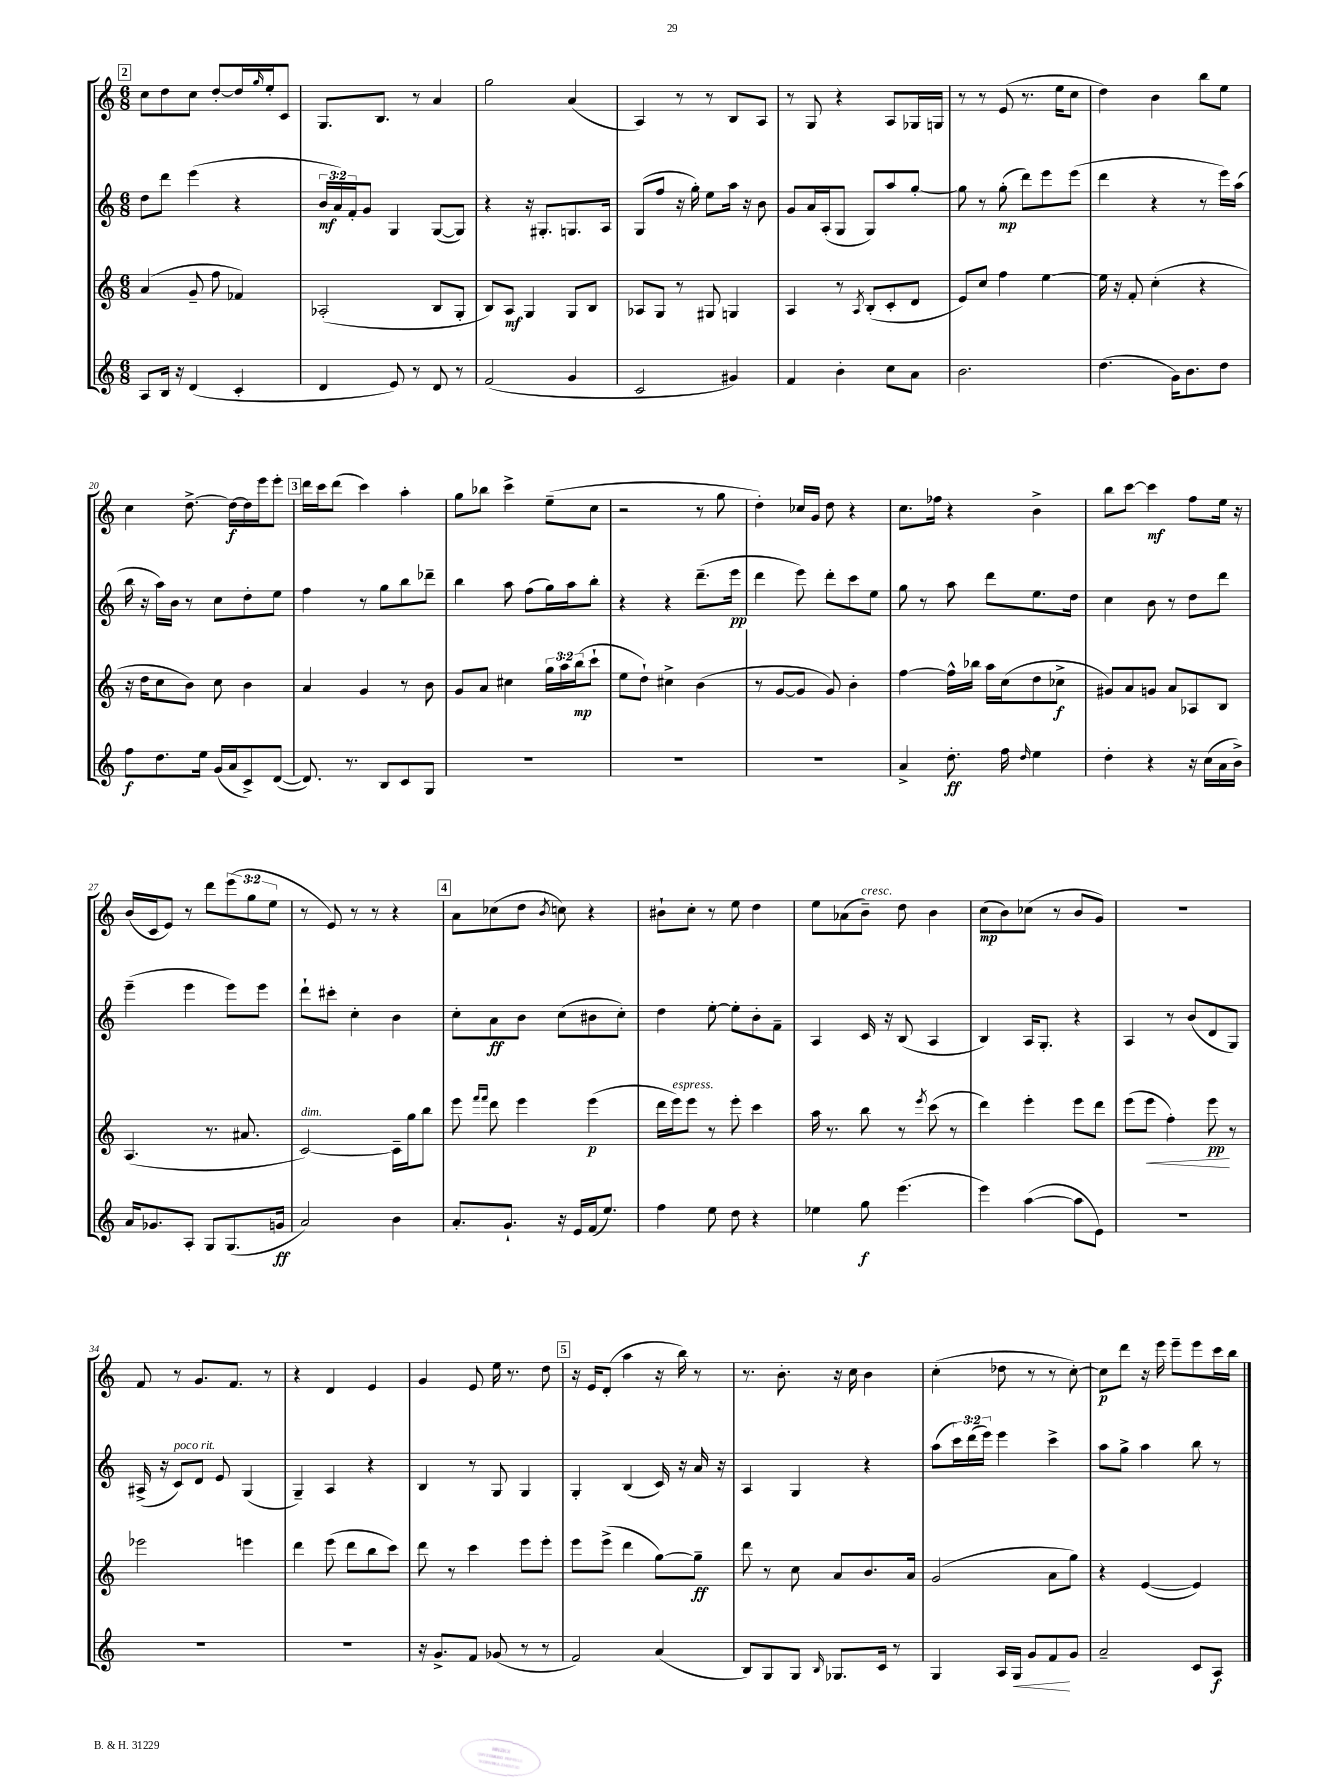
<<
\new StaffGroup <<
\new Staff = "s0" {
    \clef treble \key c \major \numericTimeSignature \time 6/8 \override Staff.TupletNumber.text = #tuplet-number::calc-fraction-text
    \mark \markup { \box "2" } c''8 d''8 c''8 d''8~-. d''16 \grace { g''16 } e''16-. c'8 |
    g8. b8. r8 a'4 |
    g''2 a'4( |
    a4) r8 r8 b8 a8 |
    r8 g8 r4 a8 ges16 g16 |
    r8 r8 e'8( r8. e''16 c''8 |
    d''4) b'4 b''8 e''8 |
    c''4 d''8.~-> d''16~\f d''16 e'''16 e'''8-. |
    \mark \markup { \box "3" } d'''16 c'''16 d'''8( c'''4) a''4-. |
    g''8 bes''8 c'''4-> e''8--( c''8 |
    r2 r8 g''8 |
    d''4-.) ces''16 g'16 d''8 r4 |
    c''8. fes''16 r4 b'4-> |
    b''8 c'''8~ c'''4\mf f''8 e''16 r16 |
    b'16( c'16 e'8) r8 d'''8 \tuplet 3/2 { e'''8( g''8 e''8 } |
    r8 e'8) r8 r8 r4 |
    \mark \markup { \box "4" } a'8 ces''8( d''8 \acciaccatura { b'8 } c''8) r4 |
    bis'8-! c''8-. r8 e''8 d''4 |
    e''8 aes'8( b'8--^\markup { \italic "cresc." }) d''8 b'4 |
    c''8\mp( b'8) ces''8( r8 b'8 g'8) |
    R2. |
    f'8 r8 g'8. f'8. r8 |
    r4 d'4 e'4 |
    g'4 e'8 e''16 r8. d''8 |
    \mark \markup { \box "5" } r16 e'16 d'8-.( a''4 r16 b''16) r8 |
    r8. b'8.-. r16 c''16 b'4 |
    c''4-.( des''8 r8 r8 c''8~-.) |
    c''8\p d'''8 r16 e'''16 e'''8-- e'''8 c'''16 b''16 \bar "|." |
}
\new Staff = "s1" {
    \clef treble \key c \major \numericTimeSignature \time 6/8 \override Staff.TupletNumber.text = #tuplet-number::calc-fraction-text
    \mark \markup { \box "2" } d''8 d'''8 e'''4( r4 |
    \tuplet 3/2 { b'16\mf a'16) f'16-. } g'8 g4 g8~( g8) |
    r4 r16 gis8.-. g8. a16 |
    g8( f''8 r16 g''16-.) e''8 a''16 r16 b'8 |
    g'8 a'16 a16-.( g8 g8) a''8 g''8~-. |
    g''8 r8 g''8-.\mp( d'''8) e'''8 e'''8( |
    d'''4 r4 r8 e'''16) a''16( |
    b''16 r16 a''16) b'16 r8 c''8 d''8-. e''8 |
    \mark \markup { \box "3" } f''4 r8 g''8 b''8 des'''8-- |
    b''4 a''8 f''8( g''16) a''16 b''8-. |
    r4 r4 d'''8.--( e'''16\pp |
    d'''4 e'''8) d'''8-. c'''8 e''8 |
    g''8 r8 a''8 d'''8 e''8. d''16 |
    c''4 b'8 r8 d''8 d'''8 |
    e'''4--( e'''4 e'''8) e'''8 |
    d'''8-! cis'''8-. c''4-. b'4 |
    \mark \markup { \box "4" } c''8-. a'8\ff b'8 c''8( bis'8 c''8-.) |
    d''4 e''8~-. e''8-. b'8-. f'8-- |
    a4 c'16 r16 b8( a4 |
    b4) a16 g8.-. r4 |
    a4 r8 b'8( d'8 g8) |
    ais16->( r16 c'8^\markup { \italic "poco rit." }) d'8 e'8 g4( |
    g4--) a4 r4 |
    b4 r8 g8 g4 |
    \mark \markup { \box "5" } g4-. b4( c'16) r16 a'16 r16 |
    a4 g4 r4 |
    a''8( \tuplet 3/2 { c'''16) d'''16( e'''16) } e'''4 c'''4-> |
    a''8 g''8-> a''4 b''8 r8 \bar "|." |
}
\new Staff = "s2" {
    \clef treble \key c \major \numericTimeSignature \time 6/8 \override Staff.TupletNumber.text = #tuplet-number::calc-fraction-text
    \mark \markup { \box "2" } a'4( g'8-- f''8 fes'4) |
    aes2-.( b8 g8-. |
    b8) a8\mf g4 g8 b8 |
    aes8 g8 r8 gis8 g4 |
    a4 r8 \acciaccatura { a8 } b8-.( c'8-. d'8 |
    e'8) c''8 f''4 e''4~ |
    e''16 r16 f'8-. c''4-.( r4 |
    r16 d''16 c''8 b'8) c''8 b'4 |
    \mark \markup { \box "3" } a'4 g'4 r8 b'8 |
    g'8 a'8 cis''4 \tuplet 3/2 { g''16 a''16 b''16\mp( } c'''8-! |
    e''8 d''8-!) cis''4-> b'4( |
    r8 g'8~ g'8 g'8) b'4-. |
    f''4~ f''16-^ bes''16 a''16 c''16( d''8 ces''8->\f |
    gis'8) a'8 g'8 a'8 aes8 b8 |
    a4.( r8. ais'8. |
    c'2~^\markup { \italic "dim." }) c'16-- g''16 b''8 |
    \mark \markup { \box "4" } e'''8 \grace { f'''16 f'''16 } d'''8 e'''4 e'''4\p( |
    d'''16 e'''16^\markup { \italic "espress." }) e'''8 r8 e'''8-. c'''4 |
    a''16 r8. b''8 r8 \acciaccatura { e'''8 } c'''8( r8 |
    d'''4) e'''4-. e'''8 d'''8 |
    e'''8( e'''8\< f''4-.) e'''8\pp\! r8 |
    ees'''2 e'''4 |
    d'''4 e'''8( d'''8 b''8 c'''8) |
    d'''8 r8 c'''4 e'''8 e'''8-. |
    \mark \markup { \box "5" } e'''8 e'''8->( d'''4 g''8~) g''8--\ff |
    d'''8 r8 c''8 a'8 b'8. a'16 |
    g'2( a'8 g''8) |
    r4 e'4~( e'4) \bar "|." |
}
\new Staff = "s3" {
    \clef treble \key c \major \numericTimeSignature \time 6/8
    \mark \markup { \box "2" } a8 b16 r16 d'4( c'4-. |
    d'4 e'8) r8 d'8 r8 |
    f'2( g'4 |
    c'2 gis'4) |
    f'4 b'4-. c''8 a'8 |
    b'2. |
    d''4.( g'16) b'8. d''8 |
    f''8\f d''8. e''16 g'16( a'16 c'8->) d'8~( |
    \mark \markup { \box "3" } d'8.) r8. b8 c'8 g8 |
    R2. |
    R2. |
    R2. |
    a'4-> d''8.-.\ff f''16 \grace { d''16 } e''4 |
    d''4-. r4 r16 c''16( a'16 b'16->) |
    a'16 ges'8. a8-. g8 g8.( g'16\ff |
    a'2) b'4 |
    \mark \markup { \box "4" } a'8.-. g'8.-! r16 e'16 f'16( e''8.) |
    f''4 e''8 d''8 r4 |
    ees''4 g''8\f e'''4.( |
    e'''4) a''4~( a''8 e'8) |
    R2. |
    R2. |
    R2. |
    r16 g'8.-> f'8 ges'8( r8 r8 |
    \mark \markup { \box "5" } f'2) a'4( |
    b8) g8 g8 \grace { b16 } ges8. c'16 r8 |
    g4 a16 g16\< g'8 f'8\! g'8 |
    a'2-- c'8 a8\f \bar "|." |
}
>>
>>
\layout { \context { \Score currentBarNumber = #13 } }
